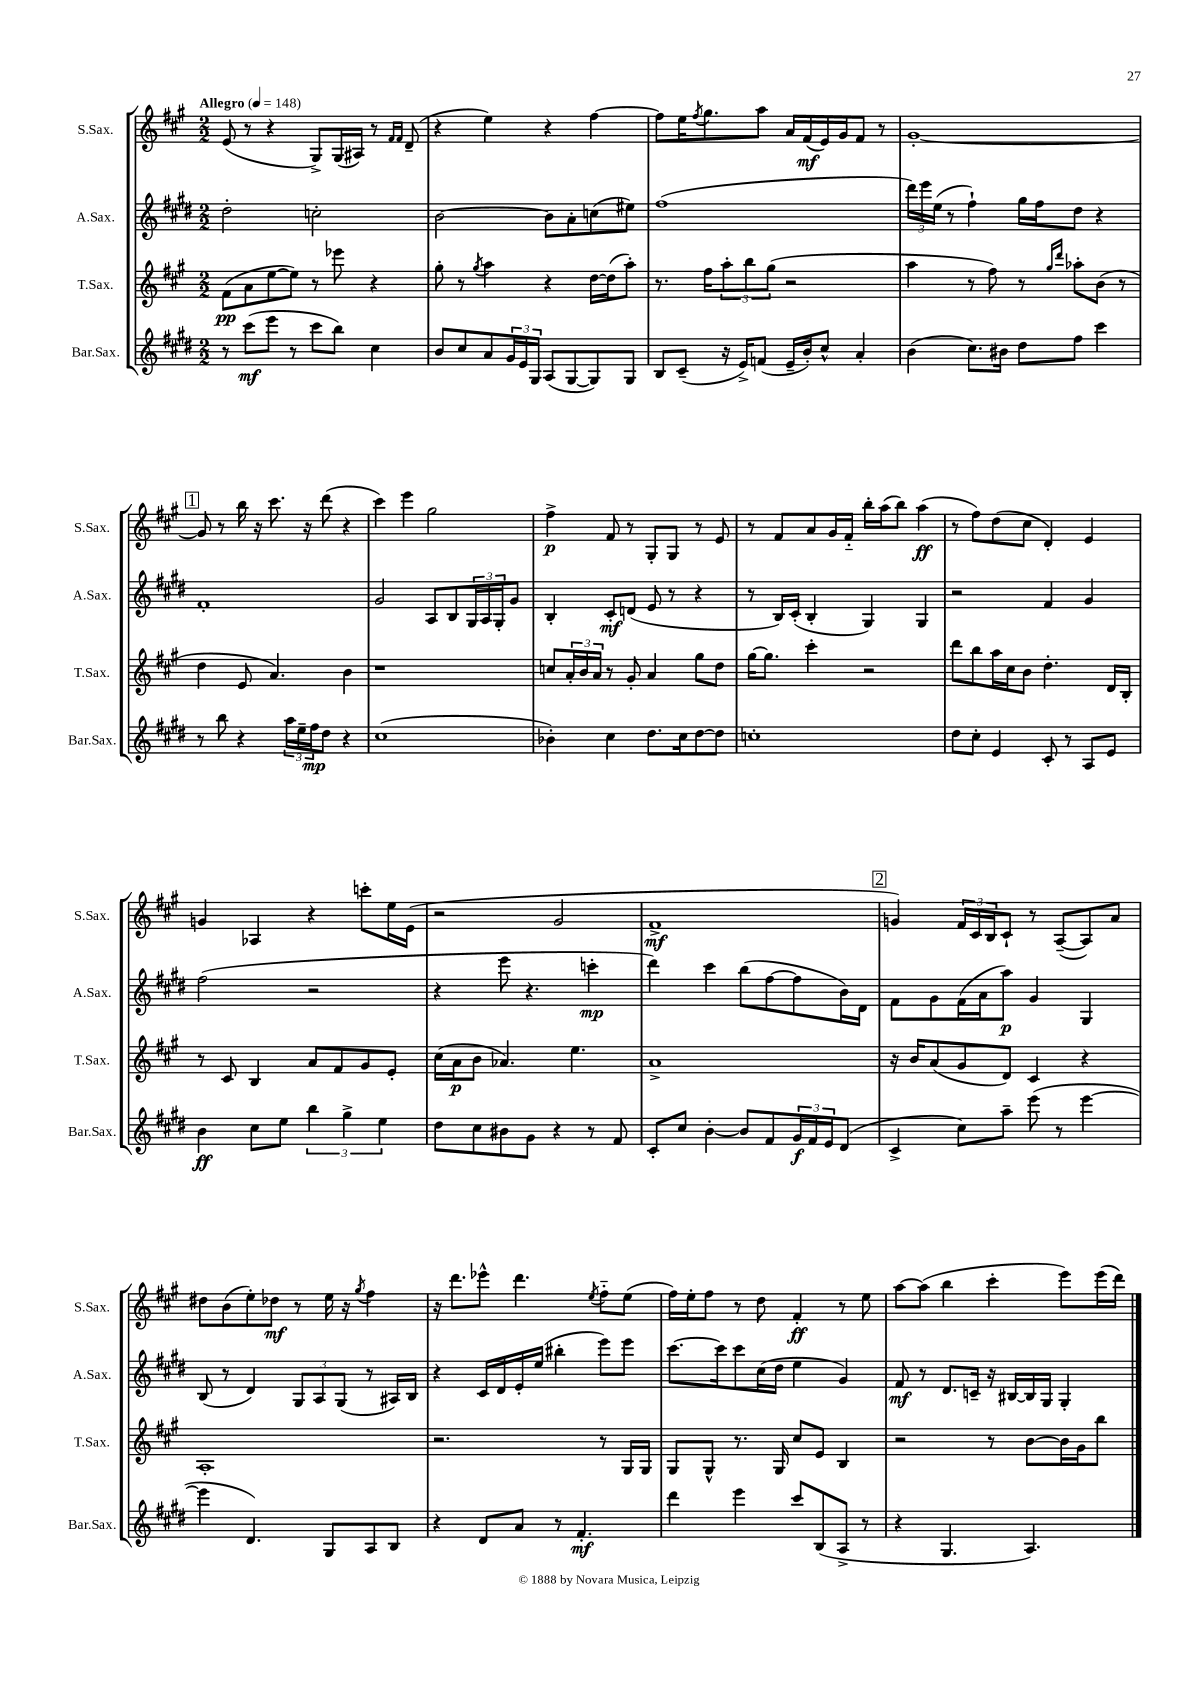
<<
\new StaffGroup <<
\new Staff = "s0" \with { instrumentName = "S.Sax." shortInstrumentName = "S.Sax." } {
    \clef treble \key a \major \numericTimeSignature \time 2/2 \tempo "Allegro" 4 = 148
    e'8( r8 r4 gis8->) gis16( ais16) r8 \grace { fis'16 fis'16 } d'8--( |
    r4 e''4) r4 fis''4~ |
    fis''8 e''16 \acciaccatura { fis''8 } gis''8. a''8 a'16 fis'16\mf( e'16) gis'16 fis'8 r8 |
    gis'1~-. |
    \mark \markup { \box "1" } gis'8 r8 b''16 r16 cis'''8. r16 d'''8( r4 |
    cis'''4) e'''4 gis''2 |
    fis''4->\p fis'8 r8 gis8-. gis8 r8 e'8 |
    r8 fis'8 a'8 gis'16 fis'16-_ b''16-. a''16( b''8) a''4\ff( |
    r8 fis''8) d''8( cis''8 d'4-.) e'4 |
    g'4 aes4 r4 c'''8-. e''16 e'16( |
    r2 gis'2 |
    fis'1->\mf |
    \mark \markup { \box "2" } g'4) \tuplet 3/2 { fis'16 cis'16 b16 } cis'8-! r8 a8~--( a8) a'8 |
    dis''8 b'8( e''8-.) des''8\mf r8 e''16 r16 \acciaccatura { gis''8 } fis''4 |
    r16 d'''8. ees'''8-^ d'''4. \acciaccatura { e''8 } fis''8-_ e''8( |
    fis''16) e''16-. fis''8 r8 d''8 fis'4-.\ff r8 e''8 |
    a''8~ a''8( b''4 cis'''4-. e'''8) e'''16( d'''16) \bar "|." |
}
\new Staff = "s1" \with { instrumentName = "A.Sax." shortInstrumentName = "A.Sax." } {
    \clef treble \key e \major \numericTimeSignature \time 2/2
    dis''2-. c''2-. |
    b'2~ b'8 a'8-. c''8( eis''8) |
    fis''1( |
    \tuplet 3/2 { dis'''16) e'''16 e''16( } r8 fis''4-!) gis''16 fis''16 dis''8 r4 |
    \mark \markup { \box "1" } fis'1-. |
    gis'2 a8 b8 \tuplet 3/2 { gis16 a16 gis16-. } gis'8 |
    b4-. cis'8-.\mf d'8( e'8 r8 r4 |
    r8 b16) cis'16-.( b4-. gis4) gis4 |
    r2 fis'4 gis'4 |
    fis''2( r2 |
    r4 e'''8 r4. c'''4-.\mp |
    dis'''4) cis'''4 b''8( fis''8~ fis''8 b'16) dis'16 |
    \mark \markup { \box "2" } fis'8 gis'8 fis'16( a'16 a''8\p) gis'4 gis4 |
    b8( r8 dis'4) \tuplet 3/2 { gis8 a8 gis8( } r8 ais16) b16 |
    r4 cis'16 dis'16 e'16-. e''16( bis''4-. e'''8) e'''8 |
    cis'''8.~ cis'''16 cis'''8 cis''16( dis''16 e''4 gis'4) |
    fis'8\mf r8 dis'8. c'16-- r16 bis16~ bis16 gis16 gis4-. \bar "|." |
}
\new Staff = "s2" \with { instrumentName = "T.Sax." shortInstrumentName = "T.Sax." } {
    \clef treble \key a \major \numericTimeSignature \time 2/2
    fis'8\pp( a'8 e''8~ e''8) r8 ees'''8 r4 |
    gis''8-. r8 \acciaccatura { gis''8 } a''4 r4 d''16~ d''16( a''8-.) |
    r8. fis''16 \tuplet 3/2 { a''8-. b''8 gis''8( } r2 |
    a''4 r8 fis''8) r8 \grace { gis''16 d'''16 } aes''8-. b'8( r8 |
    \mark \markup { \box "1" } d''4 e'8 a'4.) b'4 |
    r1 |
    c''8 \tuplet 3/2 { a'16-. b'16 a'16 } r8 gis'8-. a'4 gis''8 d''8 |
    gis''16~ gis''8. cis'''4-. r2 |
    d'''8 b''8 a''16 cis''16 b'8 d''4.-. d'16 b16-. |
    r8 cis'8 b4 a'8 fis'8 gis'8 e'8-. |
    cis''16( a'16\p b'8 aes'4.) e''4. |
    a'1-> |
    \mark \markup { \box "2" } r16 b'16 a'8( gis'8 d'8) cis'4 r4 |
    a1-. |
    r2. r8 gis16 gis16 |
    gis8 gis8-^ r8. gis16 cis''8 e'8 b4 |
    r2 r8 b'8~ b'16 gis'16 b''8 \bar "|." |
}
\new Staff = "s3" \with { instrumentName = "Bar.Sax." shortInstrumentName = "Bar.Sax." } {
    \clef treble \key e \major \numericTimeSignature \time 2/2
    r8 cis'''8\mf( e'''8 r8 cis'''8 b''8) cis''4 |
    b'8 cis''8 a'8 \tuplet 3/2 { gis'16 e'16 gis16 } a8( gis8~ gis8) gis8 |
    b8 cis'8--( r16 e'16->) f'8( e'16-- b'16-.) cis''8-^ a'4-. |
    b'4( cis''8.) bis'16 dis''8 fis''8 cis'''4 |
    \mark \markup { \box "1" } r8 b''8 r4 \tuplet 3/2 { a''16 e''16-- fis''16\mp } dis''8 r4 |
    cis''1( |
    bes'4-.) cis''4 dis''8. cis''16 dis''8~ dis''8 |
    c''1-. |
    dis''8 cis''8-. e'4 cis'8-. r8 a8 e'8 |
    b'4\ff cis''8 e''8 \tuplet 3/2 { b''4 gis''4-> e''4 } |
    dis''8 cis''8 bis'8 gis'8 r4 r8 fis'8 |
    cis'8-. cis''8 b'4~-. b'8 fis'8 \tuplet 3/2 { gis'16\f fis'16 e'16 } dis'8( |
    \mark \markup { \box "2" } cis'4-> cis''8) a''8-- e'''8( r8 e'''4~ |
    e'''4 dis'4.) gis8 a8 b8 |
    r4 dis'8 a'8 r8 fis'4.-.\mf |
    dis'''4 e'''4 cis'''8 b8( a8-> r8 |
    r4 gis4. a4.) \bar "|." |
}
>>
>>
\layout { \context { \Score \remove "Bar_number_engraver" } }
